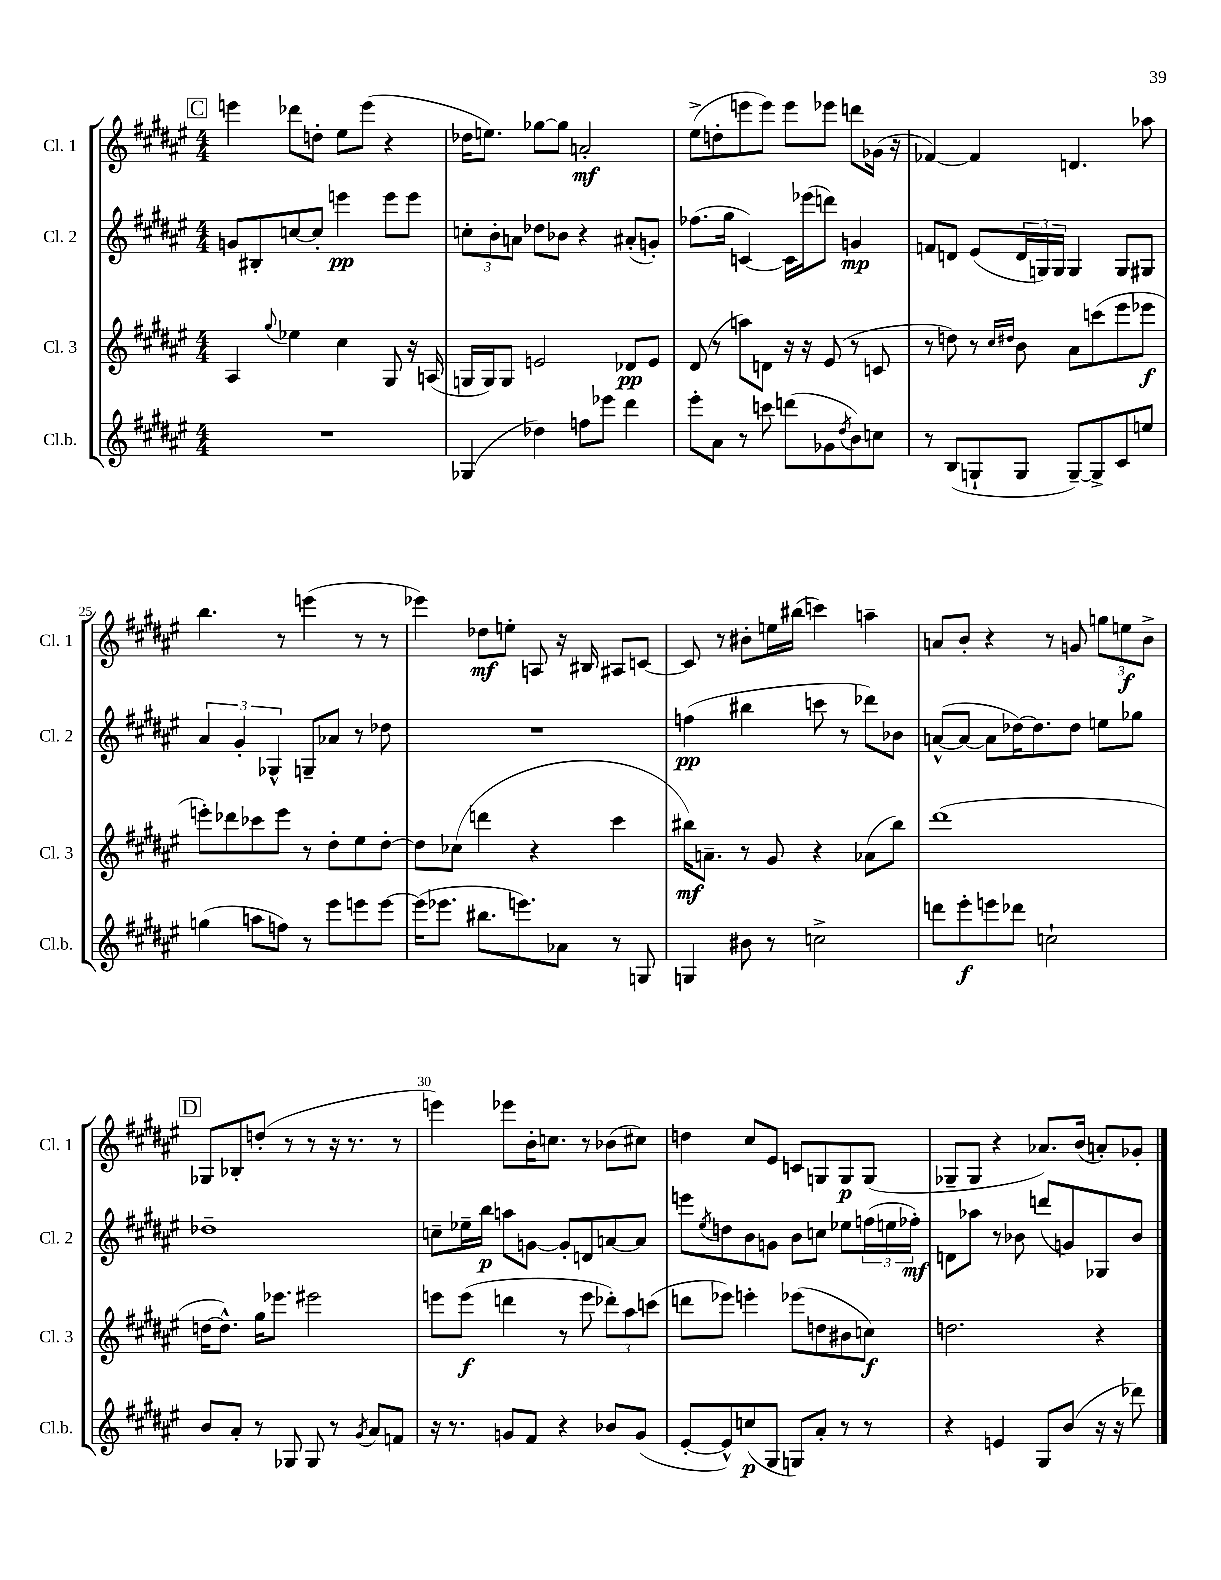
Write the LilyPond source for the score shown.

<<
\new StaffGroup <<
\new Staff = "s0" \with { instrumentName = "Cl. 1" shortInstrumentName = "Cl. 1" } {
    \clef treble \key fis \major \numericTimeSignature \time 4/4
    \mark \markup { \box "C" } e'''4 des'''8 d''8-. eis''8 e'''8( r4 |
    des''16 e''8.) ges''8~ ges''8 a'2-.\mf |
    eis''8->( d''8-. e'''8 e'''8) e'''8 ees'''8 d'''8 ges'16( r16 |
    fes'4~) fes'4 d'4. aes''8 |
    b''4. r8 e'''4( r8 r8 |
    ees'''4) des''8\mf e''8-. a8 r16 bis16 ais8 c'8~ |
    c'8 r8 bis'8-. e''16 bis''16( c'''4) a''4-- |
    a'8 b'8-. r4 r8 g'8 \tuplet 3/2 { g''8 e''8\f b'8-> } |
    \mark \markup { \box "D" } ges8 bes8-. d''8-.( r8 r8 r16 r8. r8 |
    e'''4) ees'''8 b'16-. c''8. r8 bes'8( cis''8) |
    d''4 cis''8 eis'8 c'8 g8 g8\p g8( |
    ges8-- ges8 r4 aes'8.) b'16( a'8-.) ges'8-. \bar "|." |
}
\new Staff = "s1" \with { instrumentName = "Cl. 2" shortInstrumentName = "Cl. 2" } {
    \clef treble \key fis \major \numericTimeSignature \time 4/4
    \mark \markup { \box "C" } g'8 bis8-. c''8~ c''8-. e'''4\pp e'''8 e'''8 |
    \tuplet 3/2 { c''8-. b'8-. a'8 } des''8 bes'8 r4 ais'8-.( g'8-.) |
    fes''8.( gis''16 c'4~) c'16 ees'''16( d'''8) g'4\mp |
    f'8 d'8 eis'8( \tuplet 3/2 { d'16 g16) g16 } g4 g8 gis8 |
    \tuplet 3/2 { ais'4 gis'4-. ges4-^ } g8-- aes'8 r8 des''8 |
    R1 |
    f''4\pp( bis''4 c'''8 r8 des'''8) bes'8 |
    a'8~-^( a'8~ a'8 des''16~) des''8. des''8 e''8 ges''8 |
    \mark \markup { \box "D" } des''1-- |
    c''8-- ees''16-- b''16\p a''8 g'8~ g'8-. d'8 a'8~ a'8 |
    e'''8 \acciaccatura { eis''8 } d''8 b'8 g'8 b'8 c''8 ees''8 \tuplet 3/2 { f''16( e''16 fes''16-.\mf) } |
    d'8 aes''8 r8 bes'8 d'''8( g'8) ges8 bes'8 \bar "|." |
}
\new Staff = "s2" \with { instrumentName = "Cl. 3" shortInstrumentName = "Cl. 3" } {
    \clef treble \key fis \major \numericTimeSignature \time 4/4
    \mark \markup { \box "C" } ais4 \appoggiatura { gis''8 } ees''4 cis''4 gis8 r16 a16( |
    g16 g16) g8 e'2 des'8\pp e'8 |
    dis'8( r8 a''8) d'8 r16 r16 eis'8( r8 c'8 |
    r8 d''8) r8 \grace { cis''16 dis''16 } b'8 ais'8 c'''8( eis'''8 ees'''8\f |
    e'''8-.) des'''8 ces'''8 e'''8 r8 dis''8-. eis''8 dis''8~-. |
    dis''8 ces''8( d'''4 r4 cis'''4 |
    bis''16\mf) a'8.-- r8 gis'8 r4 aes'8( bis''8) |
    dis'''1( |
    \mark \markup { \box "D" } d''16~ d''8.-^) gis''16 ees'''8. eis'''2 |
    e'''8 e'''8\f( d'''4 r8 e'''8 \tuplet 3/2 { des'''8-.) ais''8 c'''8( } |
    d'''8 ees'''8) e'''4-. ees'''8( d''8 bis'8 c''8\f) |
    d''2. r4 \bar "|." |
}
\new Staff = "s3" \with { instrumentName = "Cl.b." shortInstrumentName = "Cl.b." } {
    \clef treble \key fis \major \numericTimeSignature \time 4/4
    \mark \markup { \box "C" } R1 |
    ges4( des''4) f''8 ees'''8 dis'''4 |
    eis'''8-. ais'8 r8 c'''8 d'''8( ges'8 \acciaccatura { dis''8 } b'8) c''8 |
    r8 b8( g8-! g8 g8~--) g8-> cis'8 e''8 |
    g''4( a''8 f''8) r8 eis'''8 e'''8 e'''8~ |
    e'''16( ees'''8. bis''8. e'''8.) aes'8 r8 g8 |
    g4 bis'8 r8 c''2-> |
    d'''8 eis'''8-.\f e'''8 des'''8 c''2-! |
    \mark \markup { \box "D" } b'8 ais'8-. r8 ges8 ges8 r8 \acciaccatura { gis'8 } ais'8 f'8 |
    r16 r8. g'8 fis'8 r4 bes'8 g'8( |
    eis'8~-. eis'8-^) c''8\p( gis8 g8) ais'8-. r8 r8 |
    r4 e'4 gis8 b'8( r16 r16 des'''8) \bar "|." |
}
>>
>>
\layout { \context { \Score currentBarNumber = #21 \override BarNumber.break-visibility = ##(#f #t #t) barNumberVisibility = #(every-nth-bar-number-visible 5) } }
